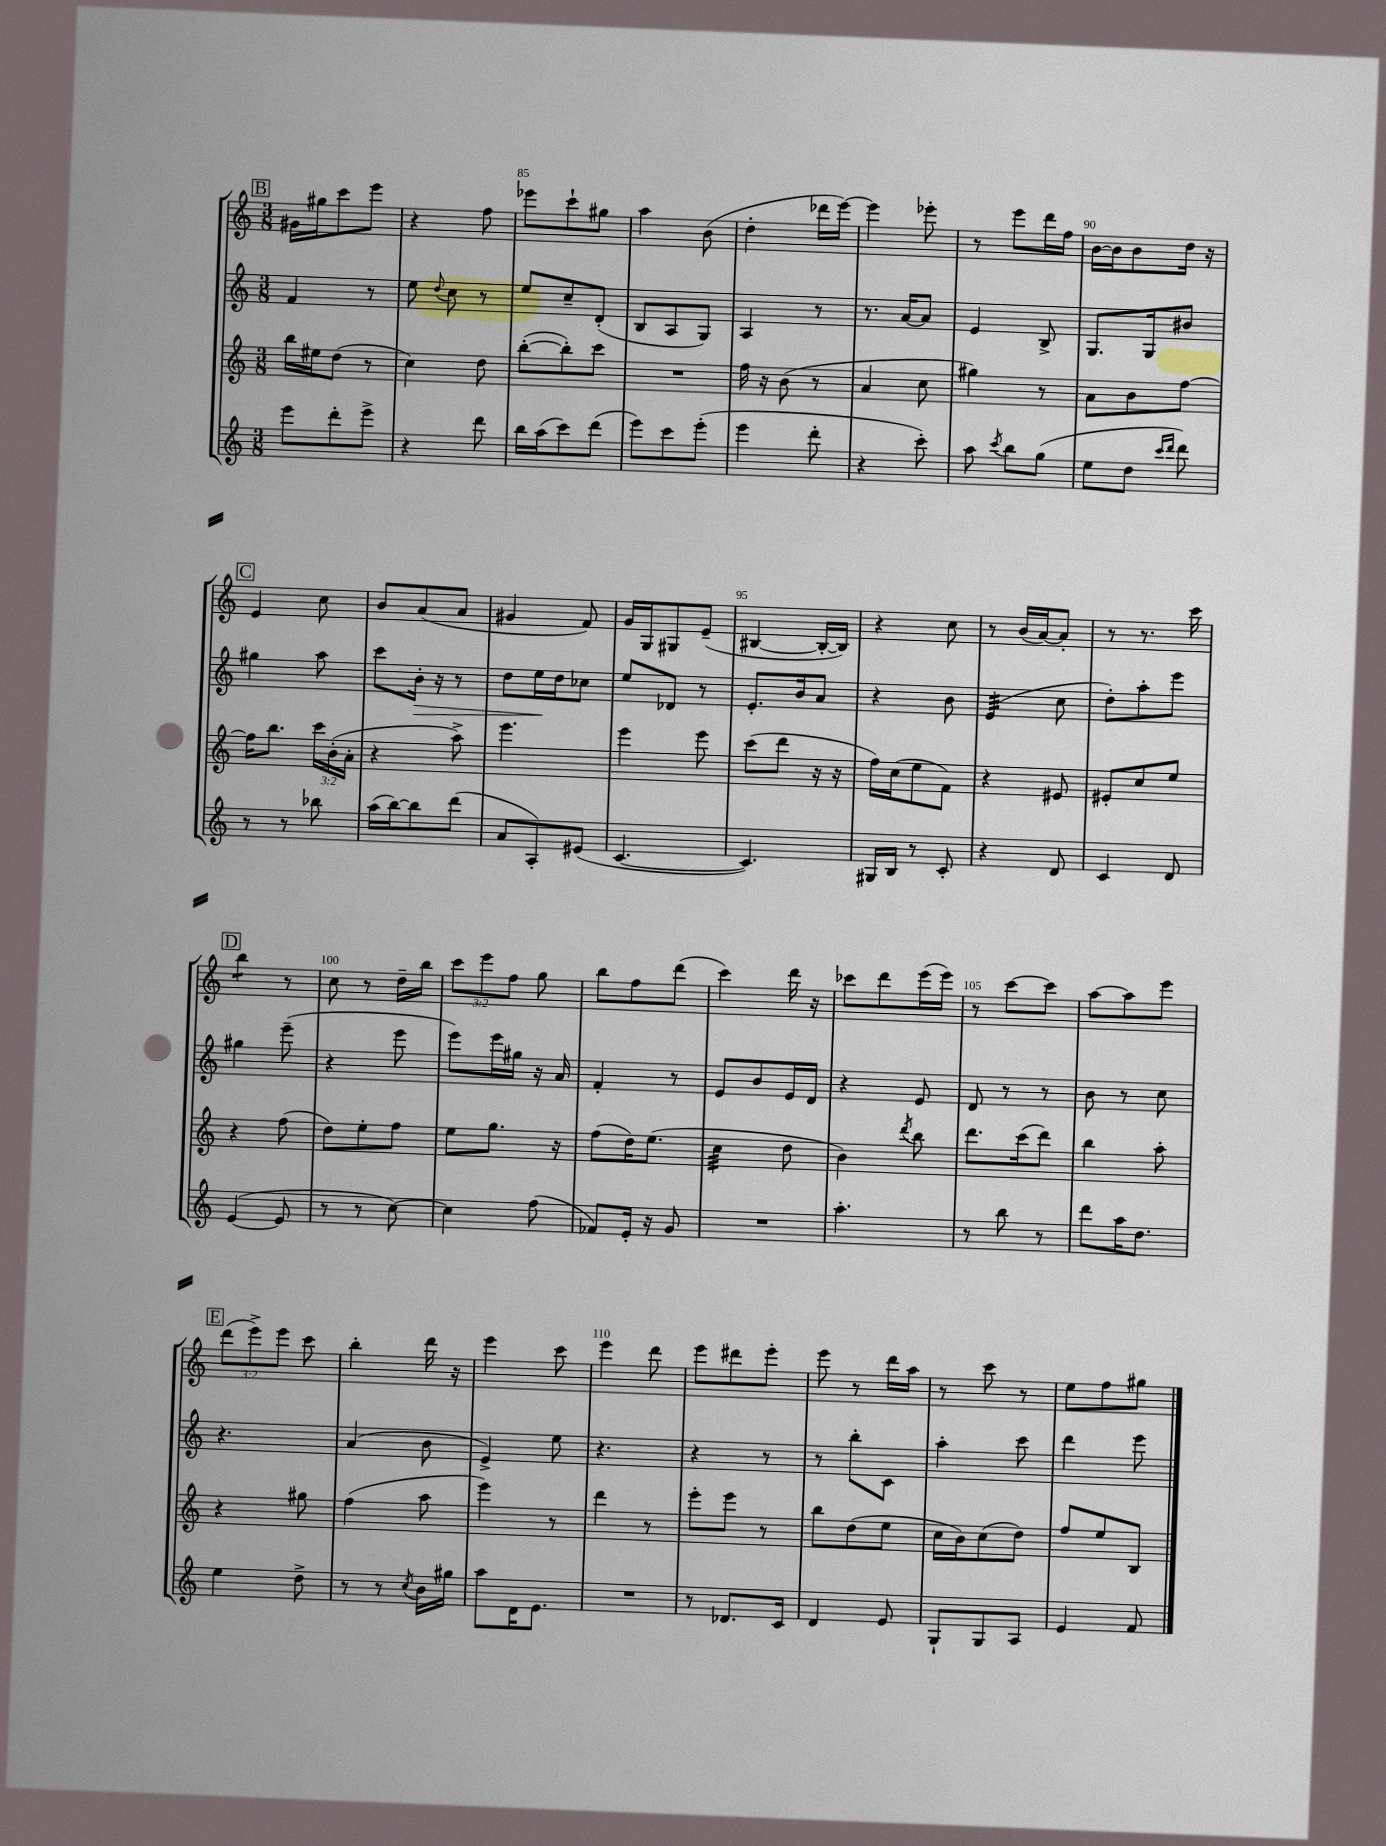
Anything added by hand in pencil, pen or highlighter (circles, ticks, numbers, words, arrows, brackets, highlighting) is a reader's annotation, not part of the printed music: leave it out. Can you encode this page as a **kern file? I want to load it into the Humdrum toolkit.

**kern	**kern	**kern	**kern
*staff4	*staff3	*staff2	*staff1
*clefG2	*clefG2	*clefG2	*clefG2
*k[]	*k[]	*k[]	*k[]
*M3/8	*M3/8	*M3/8	*M3/8
8eee	16bb	4f	16g#
.	16ee#	.	16gg#
8ddd'	(8dd	.	8ccc
8eee^	8r	8r	8eee
=	=	=	=
4r	4cc)	8ee	4r
.	.	8qqdd	.
.	.	8cc	.
8ddd	8dd	8r	8ff
=	=	=	=
16bb	([8bb'	8ee	8eee-
(16aa	.	.	.
8ccc)	8bb'])	8cc~	8ccc`
(8ddd	8ccc	(8d'	8gg#
=	=	=	=
8eee)	4.r	8B	4aa
8ccc	.	8A	.
(8eee'	.	8G)	(8b
=	=	=	=
4eee	16ff	4A	4dd'
.	16r	.	.
.	(8b	.	.
8ddd'	8r	8r	16ddd-
.	.	.	[16eee)
=	=	=	=
4r	4a	8.r	4eee]
.	.	[16a	.
8ccc')	8cc	8a]	8eee-'
=	=	=	=
8aa	4gg#)	4e	8r
8qccc	.	.	.
8bb	.	.	8eee
(8gg	8r	8B^	16ddd
.	.	.	16ff
=	=	=	=
8ee	8a	8.G	[16b
.	.	.	16b]
8dd	8b	.	8b
.	.	16G	.
16qqccc	.	.	.
16qqddd	.	.	.
8ddd)	[8ff	8b#	16dd
.	.	.	16r
=	=	=	=
8r	16ff]	4gg#	4e
.	8.bb	.	.
8r	.	.	.
8bb-	24ccc	8aa	8cc
.	(24b'	.	.
.	24a'	.	.
=	=	=	=
(16aa	4r	8ccc	8b
[16bb)	.	.	.
8bb]	.	16b'	(8a
.	.	16r	.
(8ddd	8aa^)	8r	8a
=	=	=	=
8a	4.eee	8dd	4g#
8A')	.	16ee	.
.	.	16dd	.
(8e#	.	8cc-	8f)
=	=	=	=
[4.c	4eee	8ee	16g
.	.	.	16G
.	.	8d-	8G#
.	8eee	8r	(8e~
=	=	=	=
4.c])	(8ccc	8.e'	[4B#
.	8ddd	.	.
.	.	16b	.
.	16r	8a	16B#'_
.	16r	.	16B#])
=	=	=	=
16G#	16ff)	4r	4r
16B	(16cc	.	.
8r	8ee	.	.
8c'	8f)	8b	8cc
=	=	=	=
4r	4r	(4e	8r
.	.	.	(16b
.	.	.	[16a)
8d	8e#	8cc	8a']
=	=	=	=
4c	8e#'	8dd')	8r
.	8cc	8aa'	8.r
8d	8ee	8eee	.
.	.	.	16ccc
=	=	=	=
([4e	4r	4gg#	4bb
8e]	(8ff	(8eee~	8r
=	=	=	=
8r	8dd)	4r	8cc
8r	8ee'	.	8r
[8cc)	8ff	8eee	16dd~
.	.	.	16bb
=	=	=	=
4cc]	8ee	8eee)	12ccc
.	.	.	12eee
.	8.gg	16eee	.
.	.	.	12ff
.	.	16gg#	.
(8ff	.	16r	8gg
.	16r	16a	.
=	=	=	=
8f-)	(8ff	4f'	8bb
16e'	16dd)	.	8ff
16r	(8.ee	.	.
8g	.	8r	(8ddd
=	=	=	=
4.r	4cc	8e	4ccc)
.	.	8b	.
.	8dd	16e	16ddd
.	.	16d	16r
=	=	=	=
4.aa'	4b)	4r	8ccc-
.	.	.	8ddd
.	8qddd	.	.
.	8bb	8e	(16eee
.	.	.	16eee)
=	=	=	=
8r	8.ddd	8d	8r
8bb	.	8r	[8ccc
.	(16ccc	.	.
8r	8ddd)	8r	8ccc]
=	=	=	=
8ddd	4bb	8b	[8aa
16aa	.	8r	8aa]
8.dd	.	.	.
.	8aa'	8cc	8eee
=	=	=	=
4ee	4r	4.r	(12ddd
.	.	.	12eee^)
.	.	.	12eee
8dd^	8gg#	.	8ccc
=	=	=	=
8r	(4ff	(4a	4bb'
8r	.	.	.
8qcc	.	.	.
16b	8aa	8b	16ddd
16gg#	.	.	16r
=	=	=	=
8aa	4eee)	4e^)	4eee
16d	.	.	.
8.e	.	.	.
.	8r	8ee	8ccc
=	=	=	=
4.r	4ddd	4.r	4eee
.	8r	.	8ddd
=	=	=	=
8r	8eee'	4r	8eee
8.d-	8eee	.	8ddd#
.	8r	8r	8eee'
16c	.	.	.
=	=	=	=
4d	8bb	8r	8eee
.	(8dd	8bb'	8r
8e	8ee	8c	16ddd
.	.	.	16aa
=	=	=	=
8G`	16cc	4aa'	8r
.	16b)	.	.
8G	(8cc	.	8ccc
8A	8dd)	8ccc	8r
=	=	=	=
4e	8ff	4ddd	8ee
.	8ee	.	8ff
8f	8B	8eee	8gg#
==	==	==	==
*-	*-	*-	*-
